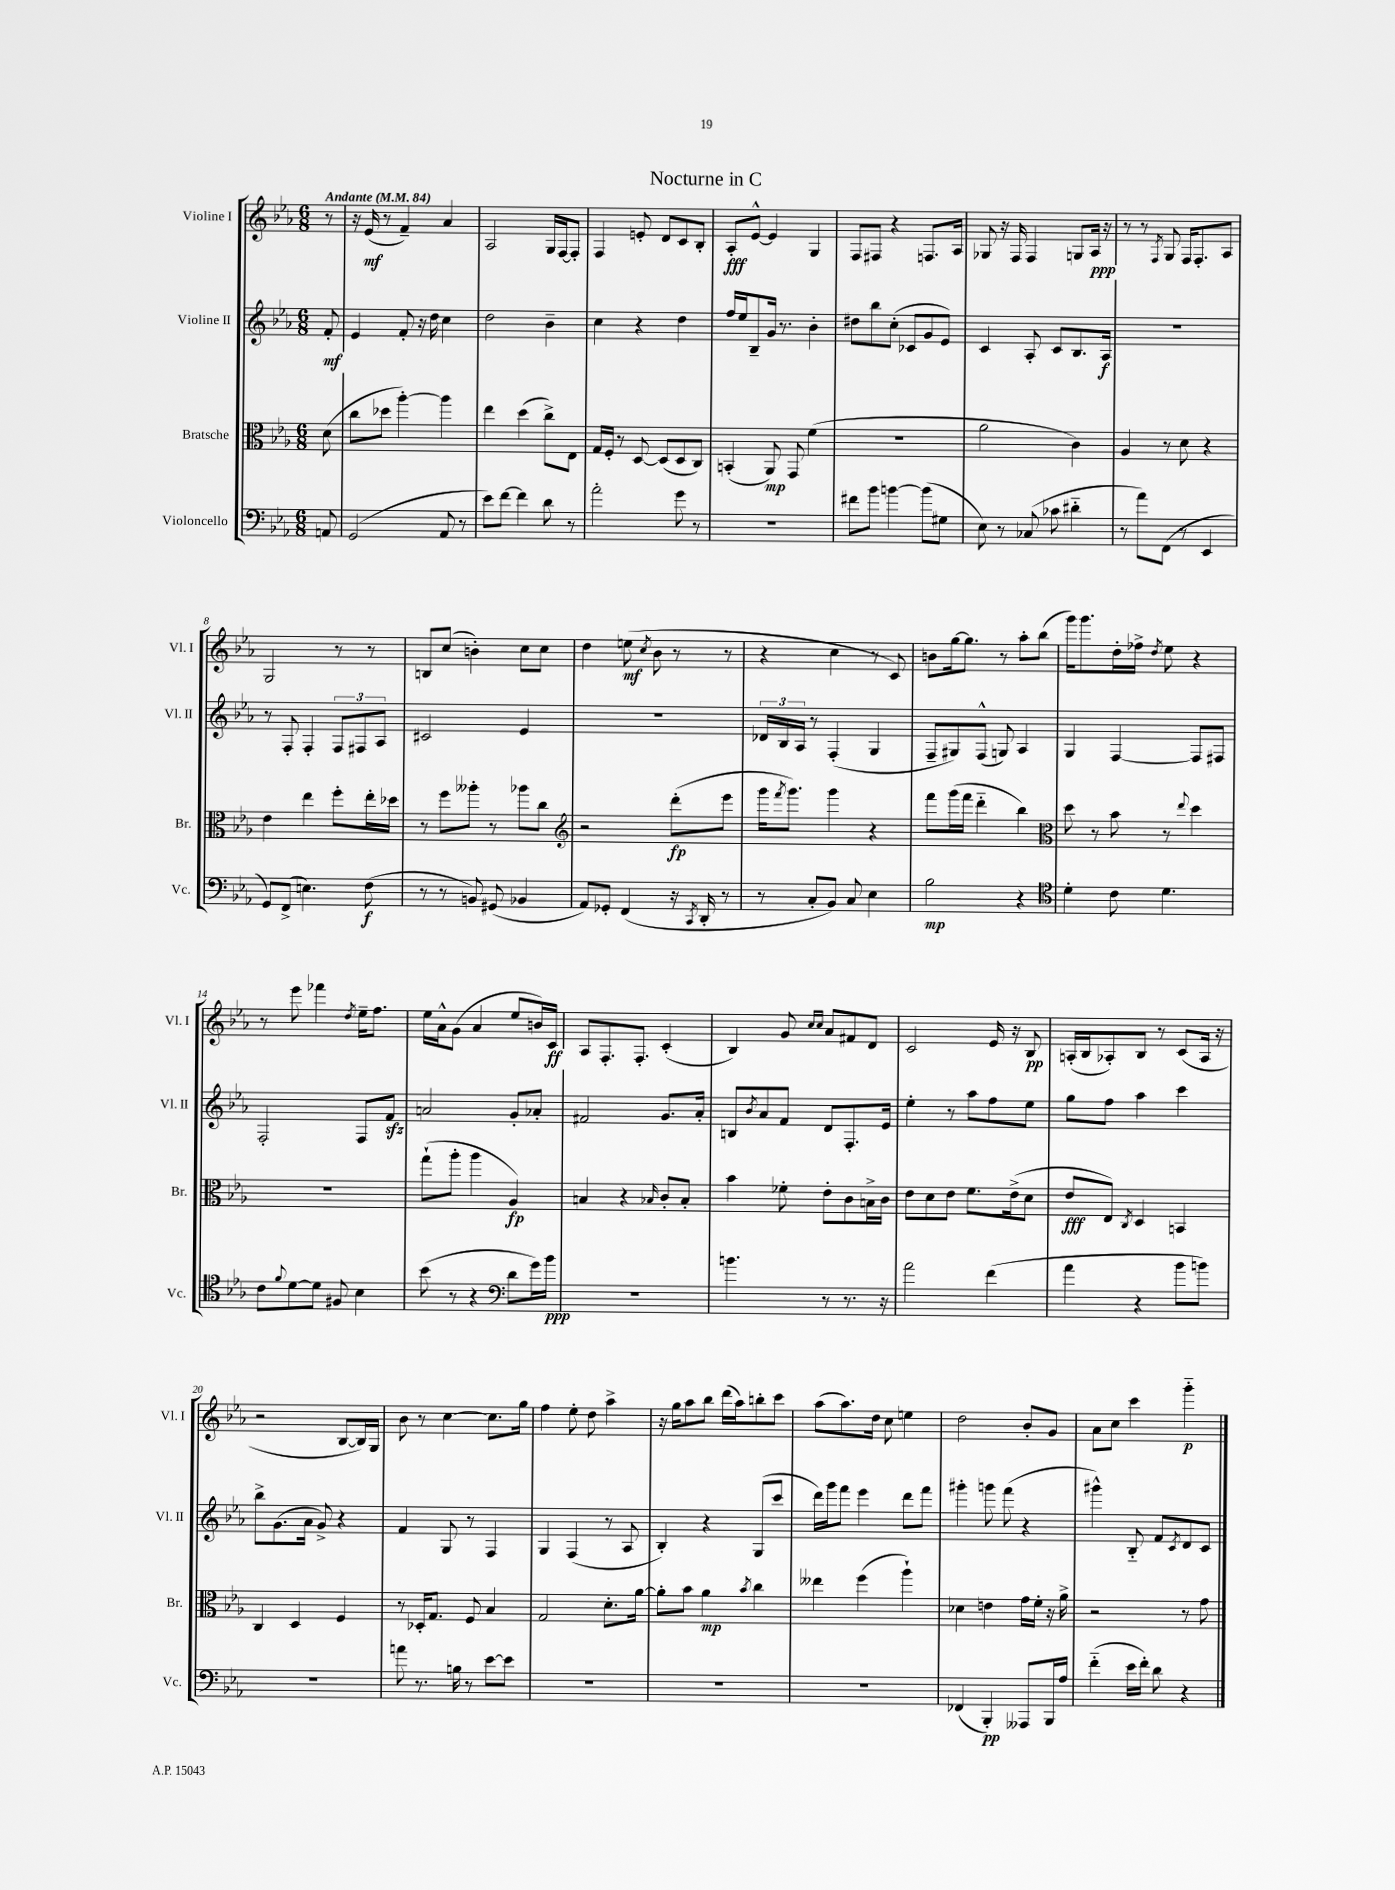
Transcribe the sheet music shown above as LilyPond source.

\header { title = "Nocturne in C" }
<<
\new StaffGroup <<
\new Staff = "s0" \with { instrumentName = "Violine I" shortInstrumentName = "Vl. I" } {
    \clef treble \key ees \major \numericTimeSignature \time 6/8 \partial 8 \tempo "Andante" 4 = 84
    r8 |
    r16 ees'16\mf( r8 f'4--) aes'4 |
    aes2 g16 f16~ f8-. |
    f4 e'8-. d'8 c'8 bes8-. |
    aes8-.\fff ees'8~-^ ees'4 g4 |
    f8 fis8 r4 f8. aes16 |
    ges8 r16 f16 f4 g8 aes16\ppp r16 |
    r8 r8 \acciaccatura { f8 } g8 f16 f8.-. aes8 |
    g2 r8 r8 |
    b8 c''8( b'4-.) c''8 c''8 |
    d''4 e''8\mf( \acciaccatura { c''8 } bes'8 r8 r8 |
    r4 c''4 r8 c'8) |
    b'8 g''16~ g''8. r8 aes''8-. bes''8( |
    g'''16) g'''8. d''16-. fes''16-> \acciaccatura { d''8 } ees''8 r4 |
    r8 ees'''8 fes'''4 \acciaccatura { d''8 } ees''16-- f''8. |
    ees''16 aes'16-^ g'8( aes'4 ees''8 b'16) c'16\ff |
    aes8 f8.-. f8.-. c'4-.( |
    bes4) g'8 \grace { c''16 c''16 } aes'8 fis'8 d'8 |
    c'2 ees'16 r16 bes8\pp |
    a16-.( bes16 aes8-.) bes8 r8 c'8( aes16 r16 |
    r2 bes8~ bes16) g16 |
    bes'8 r8 c''4~ c''8. g''16 |
    f''4 ees''8-. d''8 aes''4-> |
    r16 g''16 aes''8 bes''8 d'''16( aes''16) b''8-. c'''8 |
    aes''8( aes''8.) d''16 c''8 e''4 |
    d''2 bes'8-. g'8 |
    aes'8 c''8 c'''4 g'''4-_\p \bar "|." |
}
\new Staff = "s1" \with { instrumentName = "Violine II" shortInstrumentName = "Vl. II" } {
    \clef treble \key ees \major \numericTimeSignature \time 6/8 \partial 8
    f'8-.\mf |
    ees'4 f'8-. r16 d''16 c''4 |
    d''2 bes'4-- |
    c''4 r4 d''4 |
    f''16 ees''16 bes8-- g'16 r8. bes'4-. |
    dis''8 bes''8 c''8-.( ces'8 g'8 ees'8) |
    c'4 aes8-. c'8 bes8. aes16\f |
    R2. |
    r8 f8-. f4-. \tuplet 3/2 { f8 fis8 aes8 } |
    cis'2 ees'4 |
    R2. |
    \tuplet 3/2 { des'16 bes16 aes16 } r8 f4-.( g4 |
    f8-- gis8) f8-^( g8) aes4 |
    g4 f4~ f8 fis8 |
    f2-. f8 f'8\sfz |
    a'2 g'8-. aes'8-. |
    fis'2 g'8. aes'16-. |
    b8 \acciaccatura { bes'8 } aes'8 f'8 d'8 f8.-. ees'16 |
    ees''4-. r8 aes''8 f''8 ees''8 |
    g''8 f''8 aes''4 c'''4 |
    bes''8-> g'8.( aes'16 g'8->) r4 |
    f'4 g8 r8 f4 |
    g4 f4( r8 aes8 |
    bes4-.) r4 g8( c'''8 |
    d'''16) g'''16 f'''8 ees'''4 d'''8 f'''8 |
    gis'''4-. g'''8 f'''8( r4 |
    gis'''4-^) bes8-_ f'8 \acciaccatura { c'8 } d'8 c'8 \bar "|." |
}
\new Staff = "s2" \with { instrumentName = "Bratsche" shortInstrumentName = "Br." } {
    \clef alto \key ees \major \numericTimeSignature \time 6/8 \partial 8
    d'8( |
    c''8 des''8 aes''4~-.) aes''4 |
    ees''4 d''4( c''8->) ees8 |
    g16 f16-. r8 d8~ d8( d8 c8) |
    b,4-.( aes,8\mp) g,8 f'4( |
    R2. |
    aes'2 c'4) |
    aes4 r8 d'8 r4 |
    ees'4 ees''4 f''8-. ees''16-. des''16 |
    r8 f''8 aeses''8-. r8 aes''8 c''8 |
    \clef treble r2 d'''8-.\fp( ees'''8 |
    g'''16 \acciaccatura { f'''8 } g'''8.) g'''4 r4 |
    f'''8 g'''16( f'''16 d'''4-_ bes''4) |
    \clef alto d''8 r8 bes'8 r8 \appoggiatura { ees''8 } d''4 |
    R2. |
    g''8-!( aes''8-. aes''4 aes4\fp) |
    b4 r4 \grace { bes16 } c'8-. bes8-. |
    bes'4 fes'8-. ees'8-. c'8 b16-> c'16 |
    ees'8 d'8 ees'8 f'8. ees'16->( d'8 |
    ees'8\fff ees8) \acciaccatura { c8 } d4 b,4 |
    c4 d4 f4 |
    r8 des16-. g8. f8 bes4 |
    g2 d'8.-. aes'16~ |
    aes'8-. bes'8 aes'4\mp \acciaccatura { bes'8 } c''4 |
    eeses''4 f''4( aes''4-!) |
    des'4 e'4 g'16 f'16-. r16 aes'16-> |
    r2 r8 g'8 \bar "|." |
}
\new Staff = "s3" \with { instrumentName = "Violoncello" shortInstrumentName = "Vc." } {
    \clef bass \key ees \major \numericTimeSignature \time 6/8 \partial 8
    a,8 |
    g,2( aes,8 r8 |
    ees'8) f'8~ f'4 d'8 r8 |
    aes'2-. g'8 r8 |
    R2. |
    fis'8 bes'8 b'4~ b'8( gis8 |
    ees8) r8 ces8( ces'8 dis'4-_ |
    r8 aes'8) f,8( r8 ees,4 |
    g,8) f,8->( e4.) f8\f( |
    r8 r8 b,8) gis,8( bes,4 |
    aes,8) ges,8-. f,4( r16 \acciaccatura { c,8 } d,16-. r8 |
    r8 c8-. bes,8) c8 ees4 |
    bes2\mp r4 |
    \clef tenor d'4-. c'8 d'4. |
    c'8 \appoggiatura { f'8 } d'8~ d'8 fis8 bes4 |
    bes'8( r8 r4 \clef bass d'8 g'16) bes'16\ppp |
    R2. |
    b'4. r8 r8. r16 |
    aes'2 f'4( |
    aes'4 r4 bes'8 b'8) |
    R2. |
    a'8 r8. b16 r8 ees'8~ ees'8 |
    R2. |
    R2. |
    R2. |
    fes,4( bes,,4-.\pp) aeses,,8 bes,,16 aes16 |
    f'4-_( ees'16 f'16-.) d'8 r4 \bar "|." |
}
>>
>>
